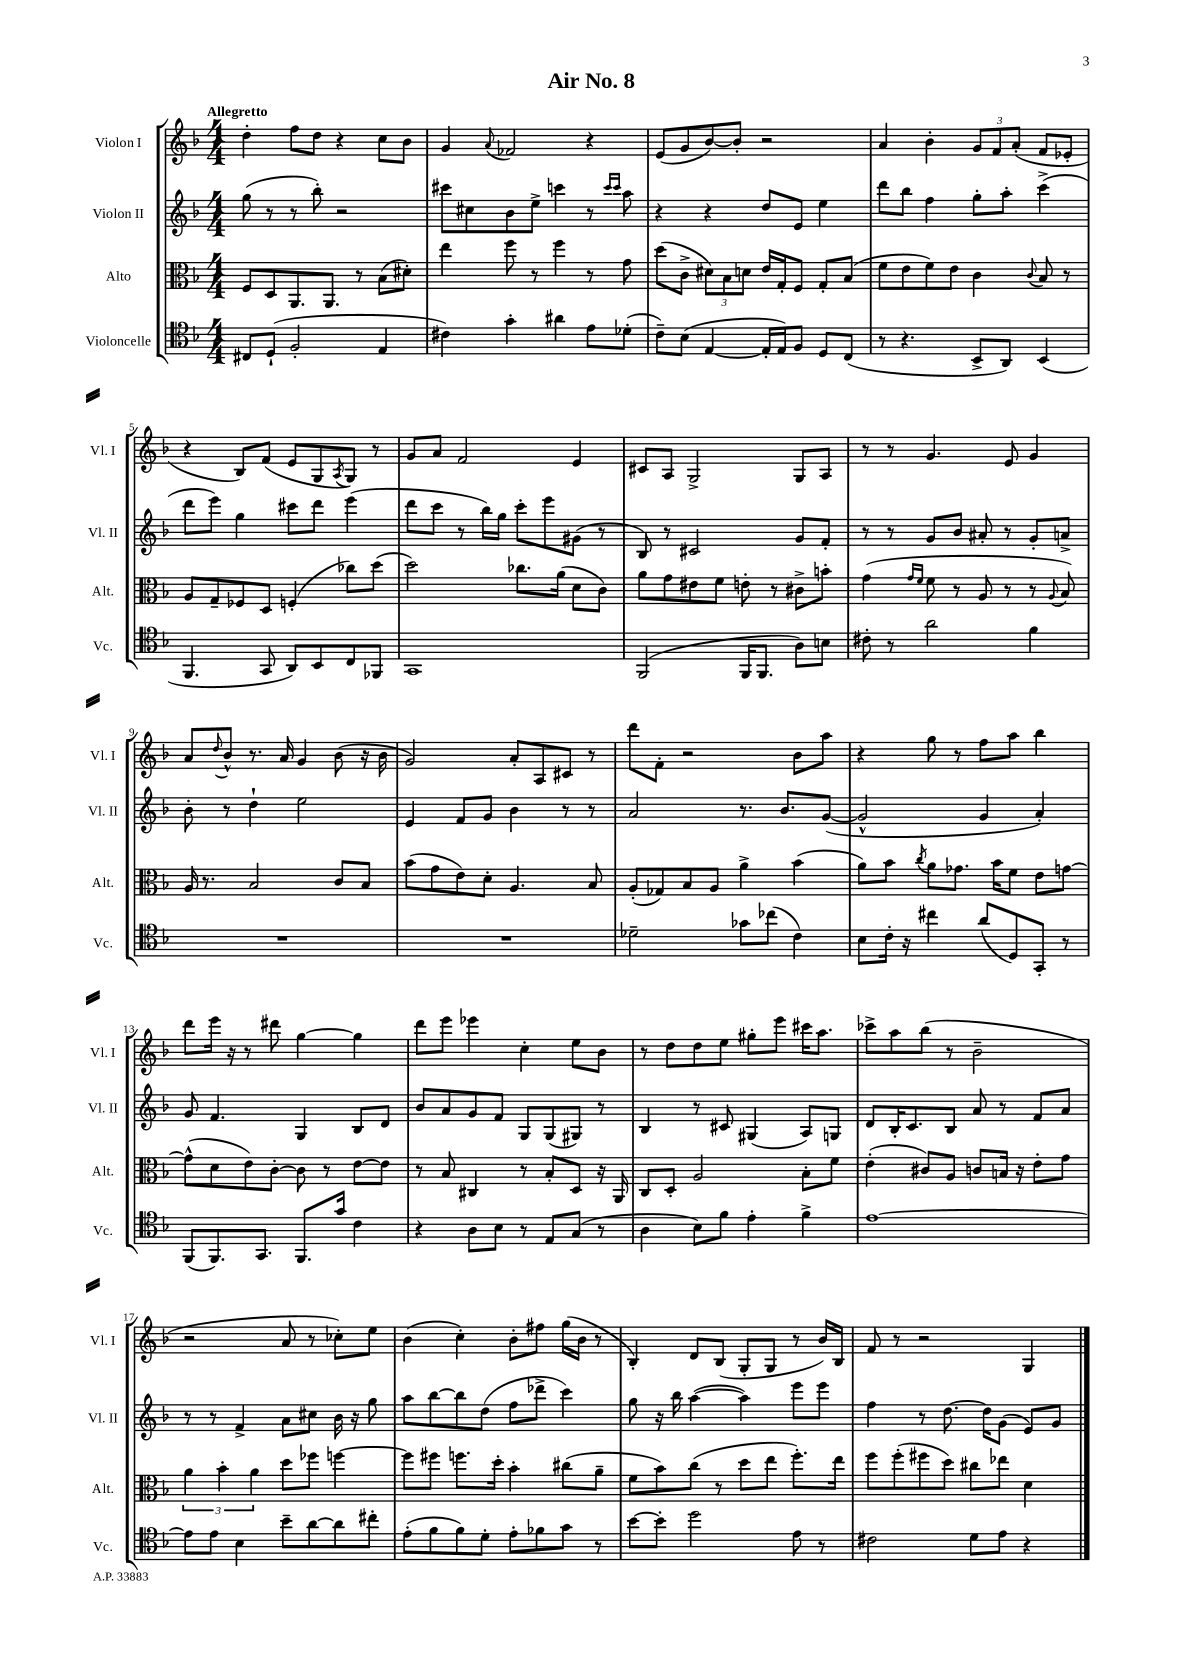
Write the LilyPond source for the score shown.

\header { title = "Air No. 8" }
<<
\new StaffGroup <<
\new Staff = "s0" \with { instrumentName = "Violon I" shortInstrumentName = "Vl. I" } {
    \clef treble \key f \major \numericTimeSignature \time 4/4 \tempo "Allegretto"
    d''4-. f''8 d''8 r4 c''8 bes'8 |
    g'4 \appoggiatura { a'8 } fes'2 r4 |
    e'8( g'8 bes'8~) bes'8-. r2 |
    a'4 bes'4-. \tuplet 3/2 { g'8 f'8 a'8-.( } f'8 ees'8-. |
    r4 bes8) f'8( e'8 g8 \acciaccatura { a8 } g8) r8 |
    g'8 a'8 f'2 e'4 |
    cis'8 a8 g2-> g8 a8 |
    r8 r8 g'4. e'8 g'4 |
    a'8 \appoggiatura { d''8 } bes'8-^ r8. a'16 g'4 bes'8( r16 bes'16 |
    g'2) a'8-. a8 cis'8 r8 |
    d'''8 f'8-. r2 bes'8 a''8 |
    r4 g''8 r8 f''8 a''8 bes''4 |
    d'''8 e'''16 r16 r8 dis'''8 g''4~ g''4 |
    d'''8 e'''8 ees'''4 c''4-. e''8 bes'8 |
    r8 d''8 d''8 e''8 gis''8-. e'''8 cis'''16 a''8. |
    ces'''8-> a''8 bes''8( r8 bes'2-- |
    r2 a'8 r8 ces''8-.) e''8 |
    bes'4( c''4-.) bes'8-. fis''8 g''16( bes'16 r8 |
    bes4-.) d'8 bes8( g8-. g8 r8 bes'16) bes16 |
    f'8 r8 r2 g4 \bar "|." |
}
\new Staff = "s1" \with { instrumentName = "Violon II" shortInstrumentName = "Vl. II" } {
    \clef treble \key f \major \numericTimeSignature \time 4/4
    g''8( r8 r8 bes''8-.) r2 |
    cis'''8 cis''8 bes'8 e''8-> c'''4 r8 \grace { c'''16 c'''16 } a''8 |
    r4 r4 d''8 e'8 e''4 |
    d'''8 bes''8 f''4 g''8-. a''8-. c'''4->( |
    d'''8 e'''8) g''4 cis'''8 d'''8 e'''4( |
    d'''8 c'''8 r8 bes''16) g''16 c'''8-. e'''8 gis'8( r8 |
    bes8) r8 cis'2 g'8 f'8-. |
    r8 r8 g'8 bes'8 ais'8-. r8 g'8-. a'8-> |
    bes'8-. r8 d''4-! e''2 |
    e'4 f'8 g'8 bes'4 r8 r8 |
    a'2 r8. bes'8. g'8~( |
    g'2-^ g'4 a'4-.) |
    g'8 f'4. g4 bes8 d'8 |
    bes'8 a'8 g'8 f'8 g8 g8( gis8) r8 |
    bes4 r8 cis'8 gis4( a8) g8 |
    d'8 bes16-. c'8. bes8 a'8 r8 f'8 a'8 |
    r8 r8 f'4-> a'8 cis''8 bes'16 r16 g''8 |
    a''8 bes''8~ bes''8 d''8( f''8 des'''8-> c'''4) |
    g''8 r16 bes''16 a''4~( a''4) e'''8 e'''8 |
    f''4 r8 d''8.~ d''16 g'8( e'8) g'8 \bar "|." |
}
\new Staff = "s2" \with { instrumentName = "Alto" shortInstrumentName = "Alt." } {
    \clef alto \key f \major \numericTimeSignature \time 4/4
    f8 d8 a,8. a,8. r8 bes8( dis'8-.) |
    e''4 f''8 r8 f''4 r8 g'8 |
    d''8( c'8-> \tuplet 3/2 { dis'8) bes8 d'8 } e'16 g16-. f8 g8-. bes8( |
    f'8 e'8 f'8) e'8 c'4 \appoggiatura { c'8 } bes8 r8 |
    a8 g8-- fes8 d8 f4-.( ces''8) d''8( |
    d''2) ces''8. a'16( d'8 c'8) |
    a'8 g'8 eis'8 f'8 e'8-. r8 cis'8-> b'8-. |
    g'4( \grace { g'16 f'16 } f'8 r8 a8 r8 r8 \appoggiatura { a8 } bes8) |
    a16 r8. bes2 c'8 bes8 |
    bes'8( g'8 e'8) d'8-. a4. bes8 |
    a8-.( ges8) bes8 a8 a'4-> bes'4( |
    a'8) bes'8 \acciaccatura { c''8 } a'8 ges'8. bes'16 f'8 e'8 g'8~ |
    g'8-^( d'8 e'8) c'8~-. c'8 r8 e'8~ e'8 |
    r8 bes8 cis4 r8 bes8-. d8 r16 a,16 |
    c8 d8-. a2 bes8-. f'8 |
    e'4-.( cis'8) a8 c'8 b16 r16 e'8-. g'8 |
    \tuplet 3/2 { a'4 bes'4-. a'4 } d''8 fes''8 f''4~ |
    f''8 fis''8 f''8. d''16-. bes'4-. cis''8( a'8-- |
    f'8 bes'8) c''8( r8 d''8 e''8 f''8.-.) e''16 |
    f''8 f''8-.( fis''8 d''8) cis''8 ees''8 d'4 \bar "|." |
}
\new Staff = "s3" \with { instrumentName = "Violoncelle" shortInstrumentName = "Vc." } {
    \clef tenor \key f \major \numericTimeSignature \time 4/4
    cis8 d8-!( f2-. e4 |
    cis'4) g'4-. ais'4 e'8 des'8-.( |
    c'8--) bes8( e4~ e16-. e16) f8 d8 c8( |
    r8 r4. bes,8-> a,8) bes,4( |
    f,4. g,8 a,8) bes,8 c8 fes,8 |
    g,1 |
    f,2( f,16 f,8. a8) b8 |
    cis'8-. r8 a'2 f'4 |
    R1 |
    R1 |
    des'2-- ges'8 ces''8( c'4) |
    bes8 c'16-. r16 cis''4 a'8( d8) g,8-. r8 |
    f,8( f,8.) g,8. f,8. g'16 c'4 |
    r4 a8 bes8 r8 e8 g8( r8 |
    a4 bes8) f'8 e'4-. f'4-> |
    e'1~ |
    e'8 e'8 bes4 bes'8-- a'8~ a'8 cis''8-. |
    e'8-.( f'8 f'8) d'8-. e'8-. fes'8 g'8 r8 |
    bes'8~ bes'8-. d''2 e'8 r8 |
    cis'2 d'8 e'8 r4 \bar "|." |
}
>>
>>
